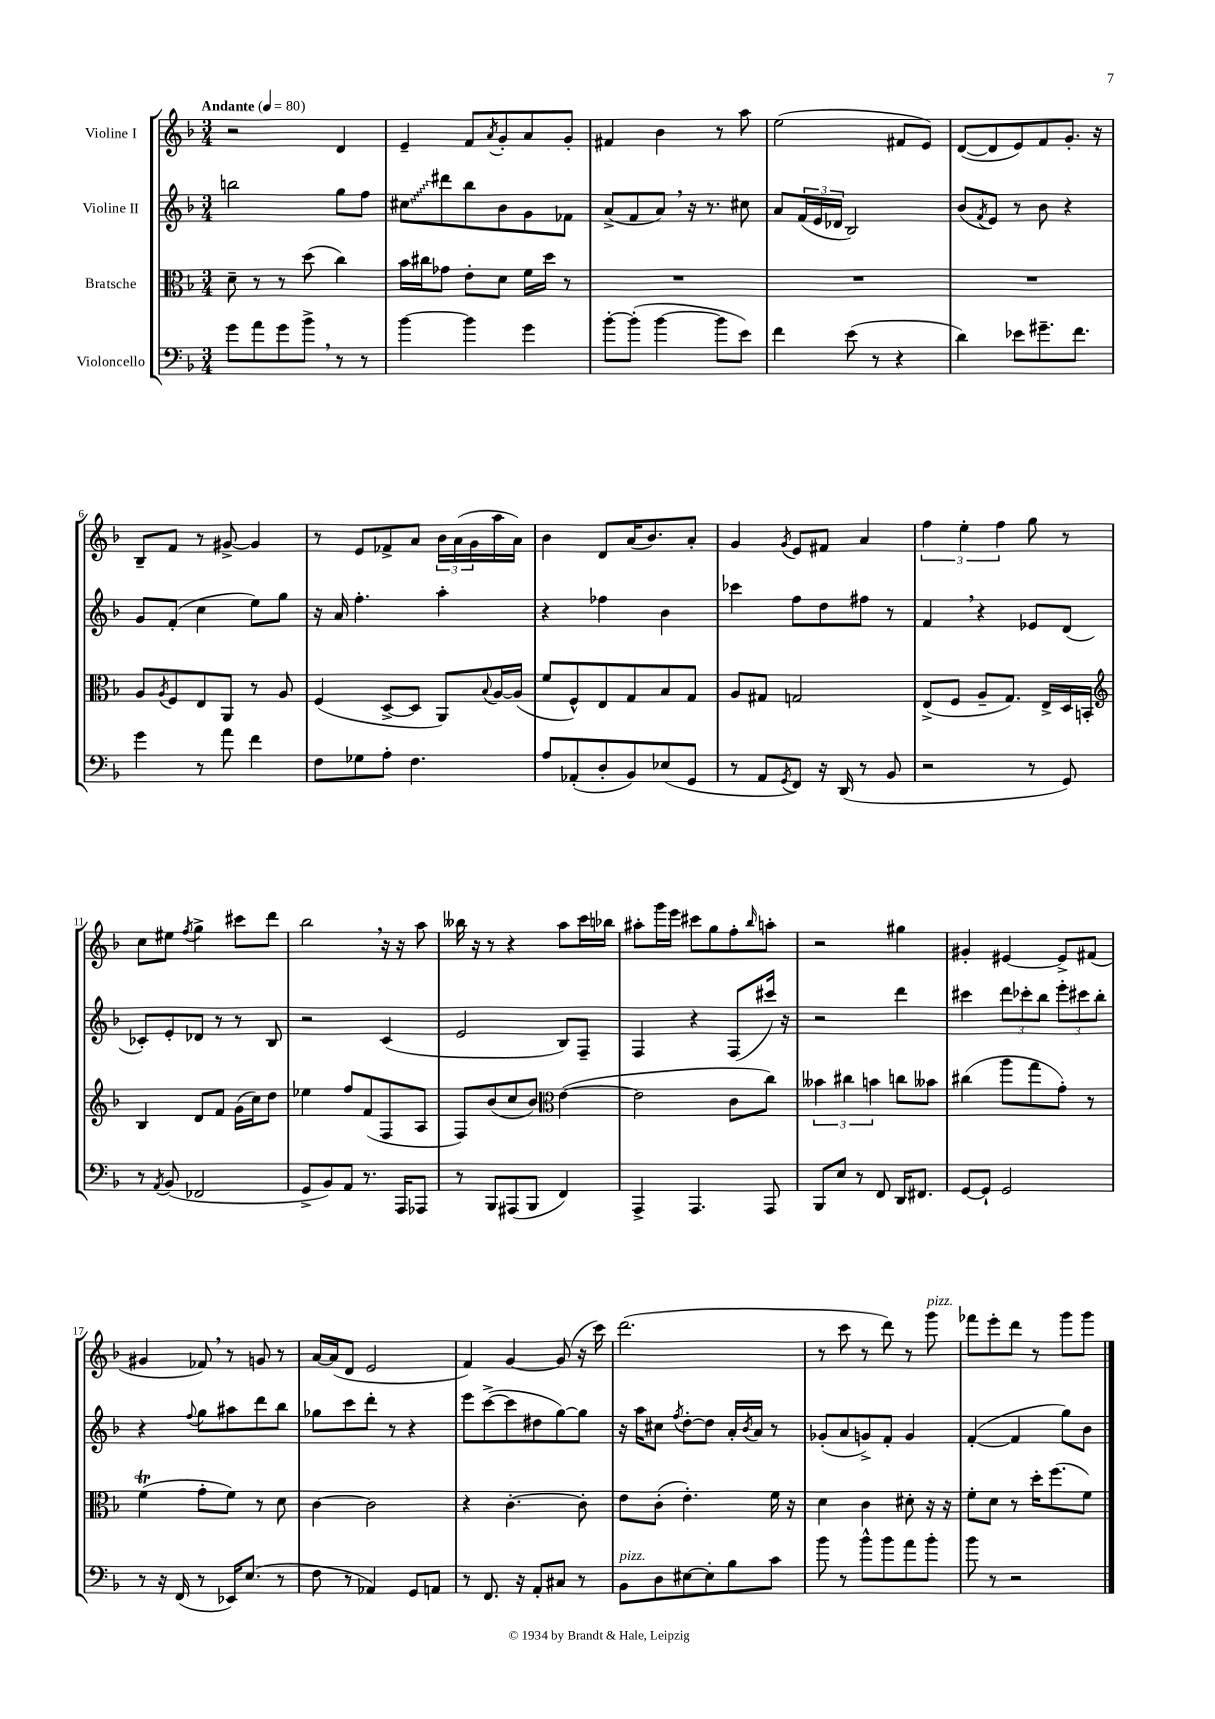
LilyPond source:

<<
\new StaffGroup <<
\new Staff = "s0" \with { instrumentName = "Violine I" } {
    \clef treble \key f \major \numericTimeSignature \time 3/4 \tempo "Andante" 4 = 80
    r2 d'4 |
    e'4-- f'8 \acciaccatura { a'8 } g'8-. a'8 g'8-. |
    fis'4 bes'4 r8 a''8 |
    e''2( fis'8 e'8) |
    d'8~( d'8 e'8) f'8 g'8.-. r16 |
    bes8-- f'8 r8 gis'8~-> gis'4 |
    r8 e'8 fes'8-> a'8 \tuplet 3/2 { bes'16 a'16( g'16 } a''16 a'16) |
    bes'4 d'8 a'16( bes'8.) a'8-. |
    g'4 \acciaccatura { g'8 } e'8 fis'8 a'4 |
    \tuplet 3/2 { f''4 e''4-. f''4 } g''8 r8 |
    c''8 eis''8 \acciaccatura { f''8 } g''4-> cis'''8 d'''8 |
    bes''2 \breathe r16 r16 a''8 |
    beses''16 r16 r8 r4 a''8 c'''16 bes''16 |
    ais''8-. g'''16 e'''16 cis'''8 g''8 f''8-. \grace { bes''16 } a''8-. |
    r2 gis''4 |
    gis'4-. eis'4~ eis'8-> fis'8( |
    gis'4 fes'8) \breathe r8 g'8 r8 |
    a'16~ a'16( d'8 e'2 |
    f'4) g'4~ g'8( r16 c'''16) |
    d'''2.( |
    r8 c'''8 r8 d'''8) r8 g'''8^\markup { \italic "pizz." } |
    fes'''8 e'''8-. d'''8 r8 g'''8 g'''8 \bar "|." |
}
\new Staff = "s1" \with { instrumentName = "Violine II" } {
    \clef treble \key f \major \numericTimeSignature \time 3/4
    b''2 g''8 f''8 |
    \once \override Glissando.style = #'zigzag cis''8\glissando dis'''8 bes''8 bes'8 g'8 fes'8 |
    a'8->( f'8 a'8) \breathe r16 r8. cis''8 |
    a'8 \tuplet 3/2 { f'16( e'16 des'16 } bes2) |
    bes'8( \acciaccatura { f'8 } e'8) r8 bes'8 r4 |
    g'8 f'8-.( c''4 e''8) g''8 |
    r16 a'16 f''4.-. a''4-. |
    r4 fes''4 bes'4 |
    ces'''4 f''8 d''8 fis''8 r8 |
    f'4 \breathe r4 ees'8 d'8( |
    ces'8-.) e'8-. des'8 r8 r8 bes8 |
    r2 c'4( |
    e'2 bes8) f8-- |
    f4 r4 f8( cis'''16) r16 |
    r2 d'''4 |
    cis'''4 \tuplet 3/2 { d'''8 ces'''8-. bes''8 } \tuplet 3/2 { e'''8-. cis'''8 bes''8-. } |
    r4 \appoggiatura { f''8 } g''8 ais''8 d'''8 bes''8 |
    ges''8 c'''8 d'''8-. r8 r4 |
    e'''8 c'''8~->( c'''8 dis''8 g''8~) g''8 |
    r16 a''16 cis''8 \acciaccatura { f''8 } d''8~-. d''8 a'16-. \acciaccatura { bes'8 } a'16 r8 |
    ges'8-.( a'8 g'8->) f'8-. g'4 |
    f'4~-.( f'4 g''8) bes'8 \bar "|." |
}
\new Staff = "s2" \with { instrumentName = "Bratsche" } {
    \clef alto \key f \major \numericTimeSignature \time 3/4
    d'8-- r8 r8 d''8( c''4) |
    bes'16 cis''16 ges'8 e'8-. d'8 f'16 d''16 r8 |
    R2. |
    R2. |
    R2. |
    a8 \acciaccatura { a8 } f8 e8 a,8 r8 a8 |
    f4( d8~-> d8 a,8) \appoggiatura { bes8 } a16~ a16( |
    f'8 f8-^) e8 g8 bes8 g8 |
    a8 gis8 g2 |
    e8->( f8 a8-- g8.) e16-> d16 b,16-. |
    \clef treble bes4 d'8 f'8 g'16( c''16) d''8 |
    ees''4 f''8 f'8( f8 a8 |
    f8) bes'8( c''8 bes'8) \clef alto e'4~( |
    e'2 c'8 c''8) |
    \tuplet 3/2 { beses'4 cis''4 b'4 } c''8 beses'8 |
    cis''4( a''8 g''8 g'8-.) r8 |
    f'4\trill( g'8-. f'8) r8 d'8 |
    c'4~ c'2 |
    r4 c'4.~-. c'8-. |
    e'8 c'8-.( e'4.-.) f'16 r16 |
    d'4 c'4 dis'8-. r16 r16 |
    f'8-. d'8 r8 d''16-. f''8.( f'8) \bar "|." |
}
\new Staff = "s3" \with { instrumentName = "Violoncello" } {
    \clef bass \key f \major \numericTimeSignature \time 3/4
    g'8 a'8 g'8 bes'8-> \breathe r8 r8 |
    bes'4~ bes'4 g'4 |
    bes'8~-. bes'8-.( bes'4~ bes'8 e'8) |
    f'4 e'8( r8 r4 |
    d'4) ees'8 gis'8.-- f'8. |
    g'4 r8 a'8 f'4 |
    f8 ges8 a8-. f4. |
    a8 aes,8-.( d8-. bes,8) ees8( g,8 |
    r8 a,8 \acciaccatura { g,8 } f,8) r16 d,16( r8 bes,8 |
    r2 r8 g,8) |
    r8 \acciaccatura { a,8 } bes,8( fes,2 |
    g,8-> bes,8) a,8 r8. a,,16 aes,,8 |
    r8 bes,,8 ais,,8( bes,,8 f,4) |
    a,,4-> a,,4. a,,8 |
    bes,,8 e8 r8 f,8 d,16 fis,8. |
    g,8~ g,8-! g,2 |
    r8 r16 f,16( r8 ees,16) e8.( r8 |
    f8 r8 aes,4) g,8 a,8 |
    r8 f,8. r16 a,8-. cis8 r8 |
    bes,8^\markup { \italic "pizz." } d8 eis8~ eis8-. bes8 c'8 |
    bes'8 r8 bes'8-^ bes'8 a'8 bes'8-. |
    bes'8 r8 r2 \bar "|." |
}
>>
>>
